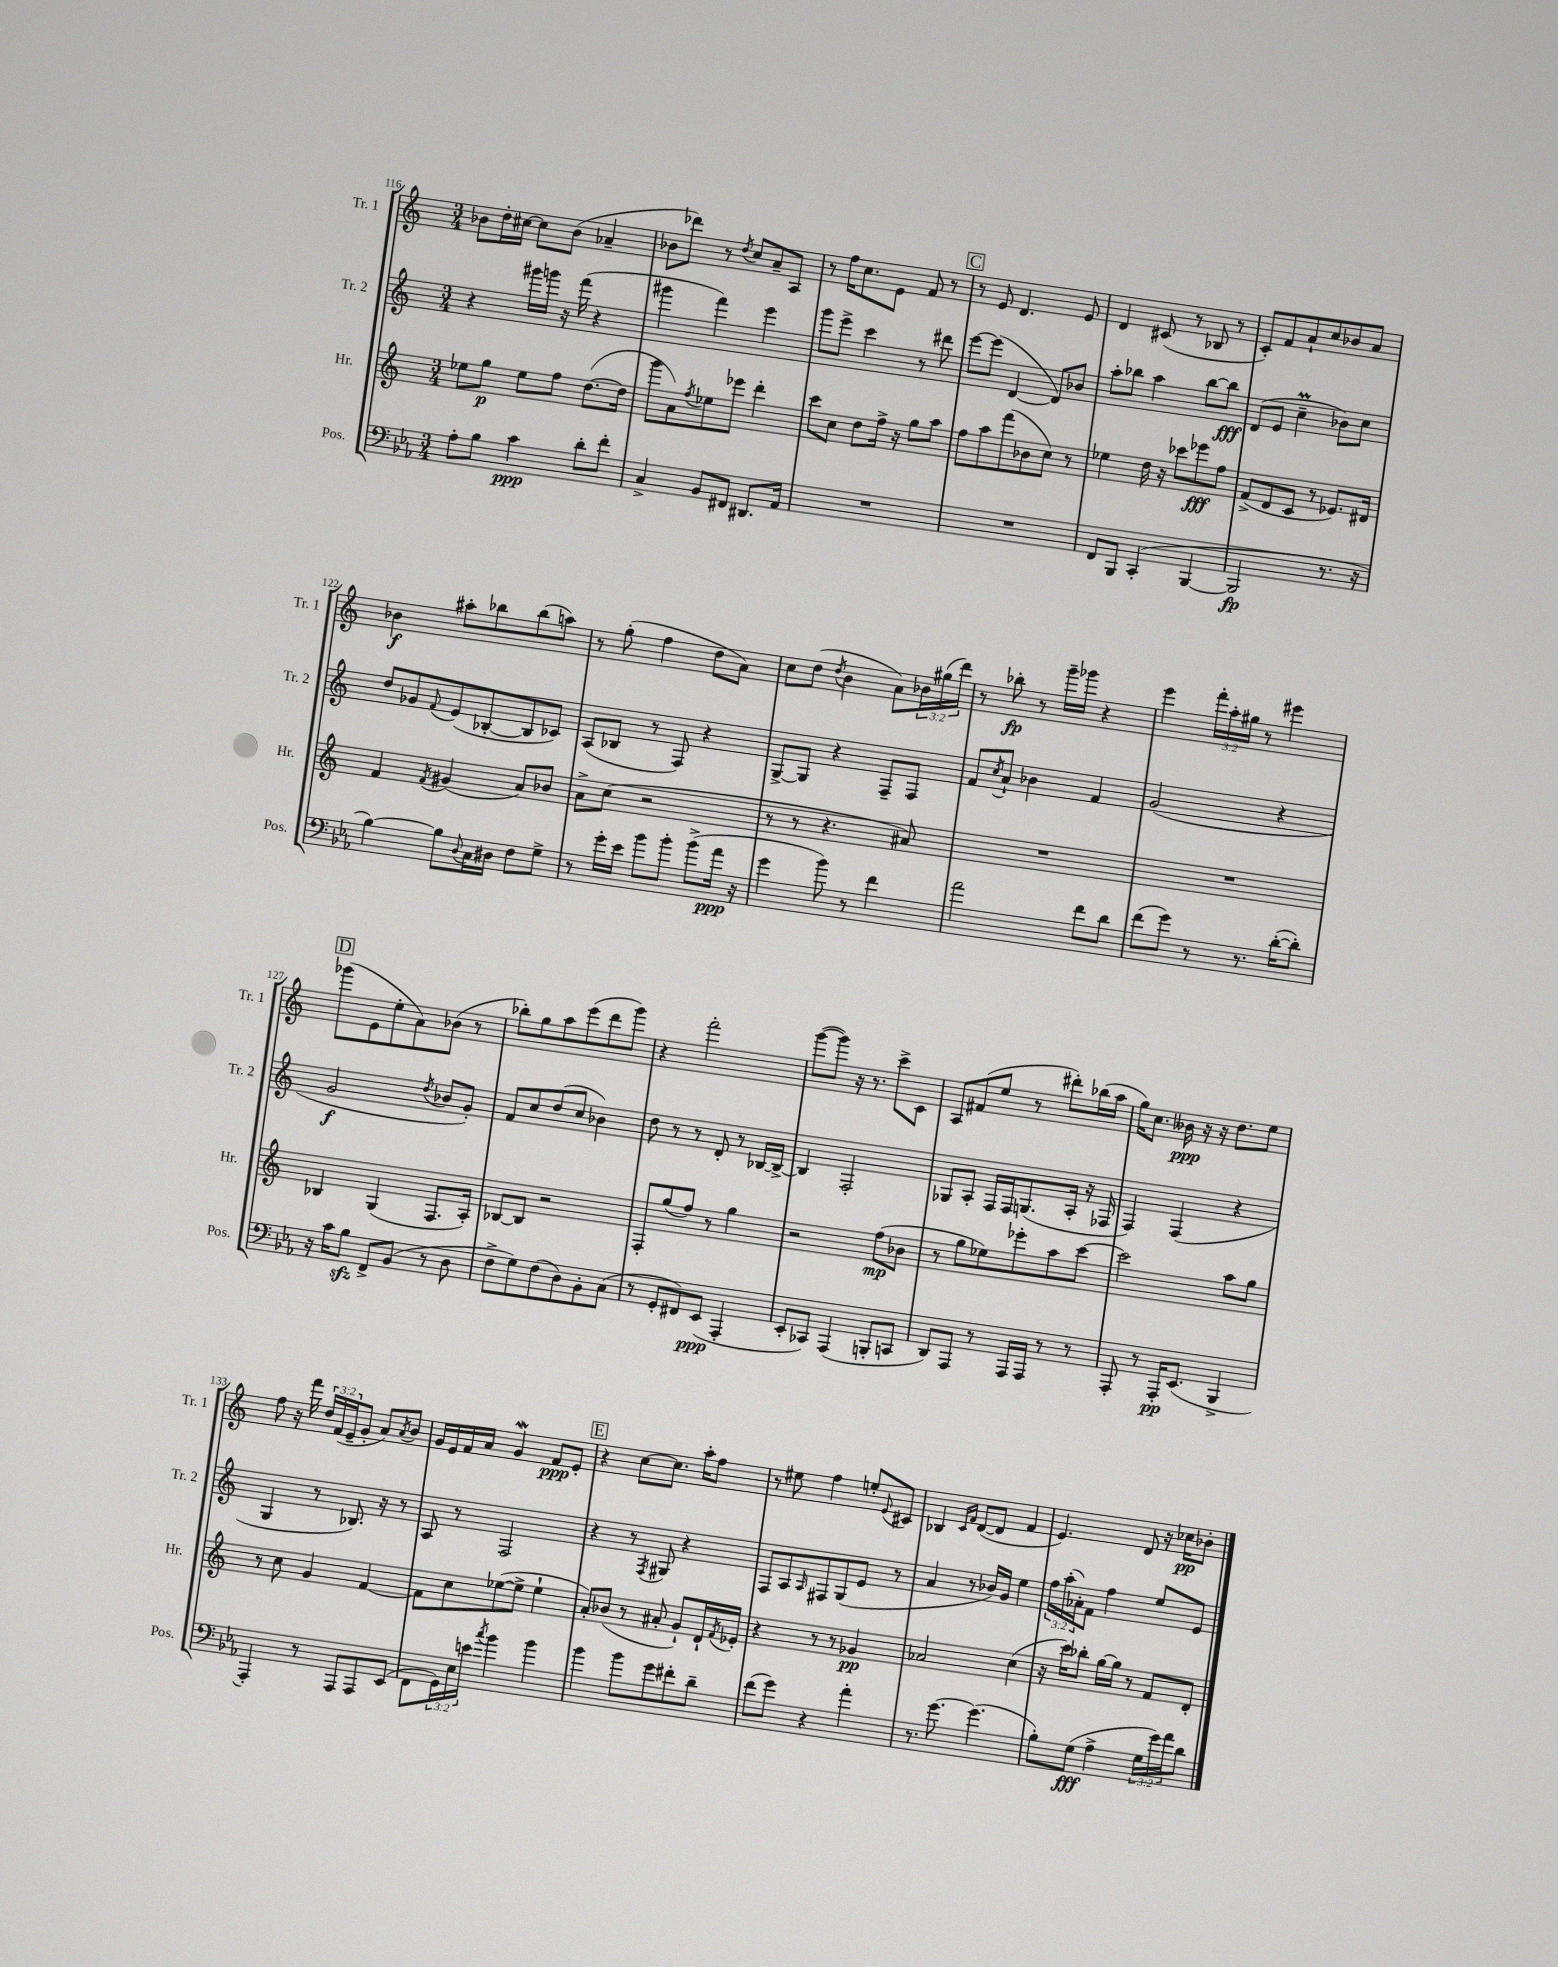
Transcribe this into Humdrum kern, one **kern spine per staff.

**kern	**kern	**kern	**kern
*staff4	*staff3	*staff2	*staff1
*clefF4	*clefG2	*clefG2	*clefG2
*k[b-e-a-]	*k[]	*k[]	*k[]
*M3/4	*M3/4	*M3/4	*M3/4
8A-'\L	8ee-\L	4r	8b-\L
8B-\J	8gg\J	.	16dd'\L
.	.	.	[16cc#\JJ
4c\	8ee-\L	16ggg#\LL	8cc#\]L
.	.	16ggg\JJ	.
.	8ff\J	16r	(8b-\J
.	.	(16fff\	.
8d'\L	([8.dd\L	4r	4a-~/
8f'\J	.	.	.
.	16dd\]Jk	.	.
=	=	=	=
4C^/	8ggg\L	4ggg#\	8b-\L
.	8a\)	.	8ddd-\J)
.	8qff/	.	.
8BB-/L	8ee-\	4fff\)	8r
.	.	.	8qdd/
8FF#/J	8eee-\J	.	8cc/L
8.DD#/L	4ddd'\	4eee\	8a~/
.	.	.	8A/J
16AA-/Jk	.	.	.
=	=	=	=
2.r	8ccc\L	8ggg\L	8r
.	8cc\J	8eee^\J	16ff\LK
.	.	.	8.cc\
.	8dd\L	4ccc\	.
.	16ff^\Jk	.	8e\J
.	16r	.	.
.	8gg\L	8r	8f/
.	8aa\J	8ddd#\	8r
=	=	=	=
2.r	8ff\L	[8eee\L	8r
.	8aa\	(8eee\]J	8e/
.	(8fff\	[4d/	4.d/
.	8b-\	.	.
.	8cc\J)	8d/]L)	.
.	8r	8b-/J	8e/
=	=	=	=
8FF/L	4ee-\	8aa'\L	4d/
8BBB-/J	.	8bb-\J	.
(4CC'/	16dd\	4aa\	(8c#/
.	16r	.	.
.	8ccc-\L	.	8r
[4BBB-/	8eee-\	[8bb-\L	8B-/
.	8ff\J	8bb-\]J	8r
=	=	=	=
2BBB-/]	(8f^/L	(8d/L	8c'/L)
.	8d/	8e/J	8f/
.	8c/J	4cc~\	8a`/
.	8r	.	8cc/
8.r	8.e-/L)	8b-\L)	8b-/
.	.	8cc\J	8a/J
16r	16d#/Jk	.	.
=	=	=	=
[4B-\)	4f/	8dd/L	4b-\
.	.	8g-/	.
.	8qf/	8qqf/	.
8B-\]L	(4g#/	(8e/	8aa#'\L
8qqD/	.	.	.
16C\L	.	[8B-'/	8bb-\
16D#\JJ	.	.	.
8F\L	8a/L)	8B-/]	(8bb-\
8G^\J	8b-/J	8c-/J)	8aa\J)
=	=	=	=
8r	8a^\L	(8A/L	8r
16g'\LL	(8cc\J	8B-/J	(8gg'\
16e-\JJ	.	.	.
8b-\L	2r	8r	4ff\
8b-'\J	.	8F/)	.
(8b-^\L	.	4r	8dd\L
16a-\Jk	.	.	8a\J)
16r	.	.	.
=	=	=	=
4g\	8r	[8G^/L	8cc\L
.	8r	8G/]J	(8dd\J
.	.	.	8qdd/
8b-\)	4.r	4r	4b\
8r	.	.	.
4f\	.	8F~/L	8a\L)
.	8a#/)	8F/J	24b-\L
.	.	.	(24gg#\
.	.	.	24ddd\JJ)
=	=	=	=
2a-\	2.r	8f/L	8r
.	.	8qcc/	.
.	.	8a`/J	8bb-'\
.	.	4b-\	8r
.	.	.	16ggg~\LL
.	.	.	16ggg-\JJ
8f\L	.	4f/	4r
8d\J	.	.	.
=	=	=	=
(8f\L	2.r	(2g/	4eee\
8g\J)	.	.	.
8r	.	.	24fff'\LL
.	.	.	24aa'\
.	.	.	24gg#\JJ
8.r	.	.	8r
.	.	4r	4eee#\
([16d'\LK	.	.	.
8d'\]J)	.	.	.
=	=	=	=
16r	4B-/	2g/	(8ggg-\L
16c\LK	.	.	.
8B-\J	.	.	8e\
8FF^/L	(4G/	.	8ee'\
(8BB-/J	.	.	8a\)
.	.	8qdd/	.
8r	8.F/L	8b-/L	(8b-\J
8D\	.	8g'/J)	8r
.	16A'/Jk)	.	.
=	=	=	=
8F^\L	[8B-/L	8f/L	8bb-'\L)
8G\)	8B-/]J	8cc/	8gg\
(8F\	2r	(8dd/	8aa\
8D\)	.	8cc/J	(8eee\
8BB-'\	.	4b-\)	8ddd\
(8C\J	.	.	8ggg\J)
=	=	=	=
8r	8F'/L	8dd\	4r
8GG'/L	(8gg/	8r	.
8FF#/)	8ff/J)	8r	2fff'\
(8EE-/J	8r	8d'/	.
4AAA-'/	4gg\	8r	.
.	.	[16B-/LL	.
.	.	16B-^/_JJ	.
=	=	=	=
8EE-'/L	2r	4B-/]	([8ggg\L
8CC-/J)	.	.	8ggg\]J)
(4AAA-/	.	2F'/	16r
.	.	.	8.r
8BBB'/L	(8ff\L	.	8ccc^\L
8CC/J	8b-\J	.	8c\J
=	=	=	=
8DD/L)	8r	8G-/L	8A/L
8AAA-/J	8gg\L	8A'/J	(8f#/
8r	8ee-\)	16F/LL	8ee/J
.	.	16F/J	.
16AAA-/LL	8eee-'\	(8.G/	8r
16AAA-/JJ	.	.	.
8r	8aa\	.	8ddd#'\L)
.	.	16A'/Jk	.
8r	[8ccc\J	16r	(16bb-\L
.	.	16F-/	16aa\JJ
=	=	=	=
8AAA-'/	2ccc\]	4F/)	16gg\LK)
.	.	.	8.cc\J
8r	.	.	.
16AAA-'/LK	.	(4F/	16b--\
(8.EE-/J	.	.	16r
.	.	.	16r
.	.	.	8.dd\L
4BBB-^/	8aa\L	4r	.
.	8gg\J	.	8ee\J
=	=	=	=
4AAA-'/)	8r	4G/	8ff\
.	8cc\	.	16r
.	.	.	16fff\
8r	4g/	8r	24dd/LL
.	.	.	(24f/
.	.	.	24e~/J
8AAA-/L	.	8.B-/)	8g'/J
8AAA-/	[4f/	.	8a/L)
.	.	16r	.
.	.	.	8qa/
(8EE-/J	.	8r	8b/J
=	=	=	=
8FF\L	8f\]L	8A/	16g/LL
.	.	.	16e/
24GG\L)	8cc\	8r	16f/
24E-\	.	.	.
.	.	.	16a/JJ
24e\JJ	.	.	.
8qcc/	.	.	.
4b-\	([8ee-\	2F/	4g/
.	8ee-^\]J	.	.
4b-\	4ee-`\	.	8f/L
.	.	.	8e'/J
=	=	=	=
4b-\	8a'/L)	4r	4r
.	(8b-/J	.	.
8b-\L	8r	8r	[8cc\L
.	.	8qF/	.
8g\	8a#'/	8G#/	8.cc\]J
8f#'\	8g`/L)	4r	.
.	.	.	16aa'\LK
8d~\J	16d`/L	.	8ff\J
.	8qf/	.	.
.	16e-'/JJ	.	.
=	=	=	=
(8f\L	4r	8F/L	8r
8g\J)	.	8A/	8ee#\
.	.	16qqA/	.
4r	8r	8F#/	4ff\
.	8r	(8G/	.
4a-'\	4g-/	8e/J	8ee'/L
.	.	.	8qqe/
.	.	8r	8c#/J
=	=	=	=
8.r	2a-/	4a/	4B-/
[8.g\	.	.	.
.	.	.	16qqc/LL
.	.	.	16qqf/JJ
.	.	8r	([8d/L
(4.g\]	.	16b-/LL)	8d/]J
.	.	16g/JJ	.
.	(4cc\	4ee\	4f/
=	=	=	=
8B-'\L)	16r	24ff\LL	4.e/)
.	.	(24aa'\	.
.	16ccc\LK)	.	.
.	.	24a-'\J)	.
(8G\J	8bb-'\J	8f\J	.
4A-^\	[16gg\LL	4ff\	.
.	16gg\]JJ	.	.
.	8r	.	8d/
24G\LL	8f/L	8ee/L	16r
24g\)	.	.	.
.	.	.	16cc-\LK
24a-\J	.	.	.
8d\J	8d'/J	8e/J	8b-'\J
==	==	==	==
*-	*-	*-	*-
